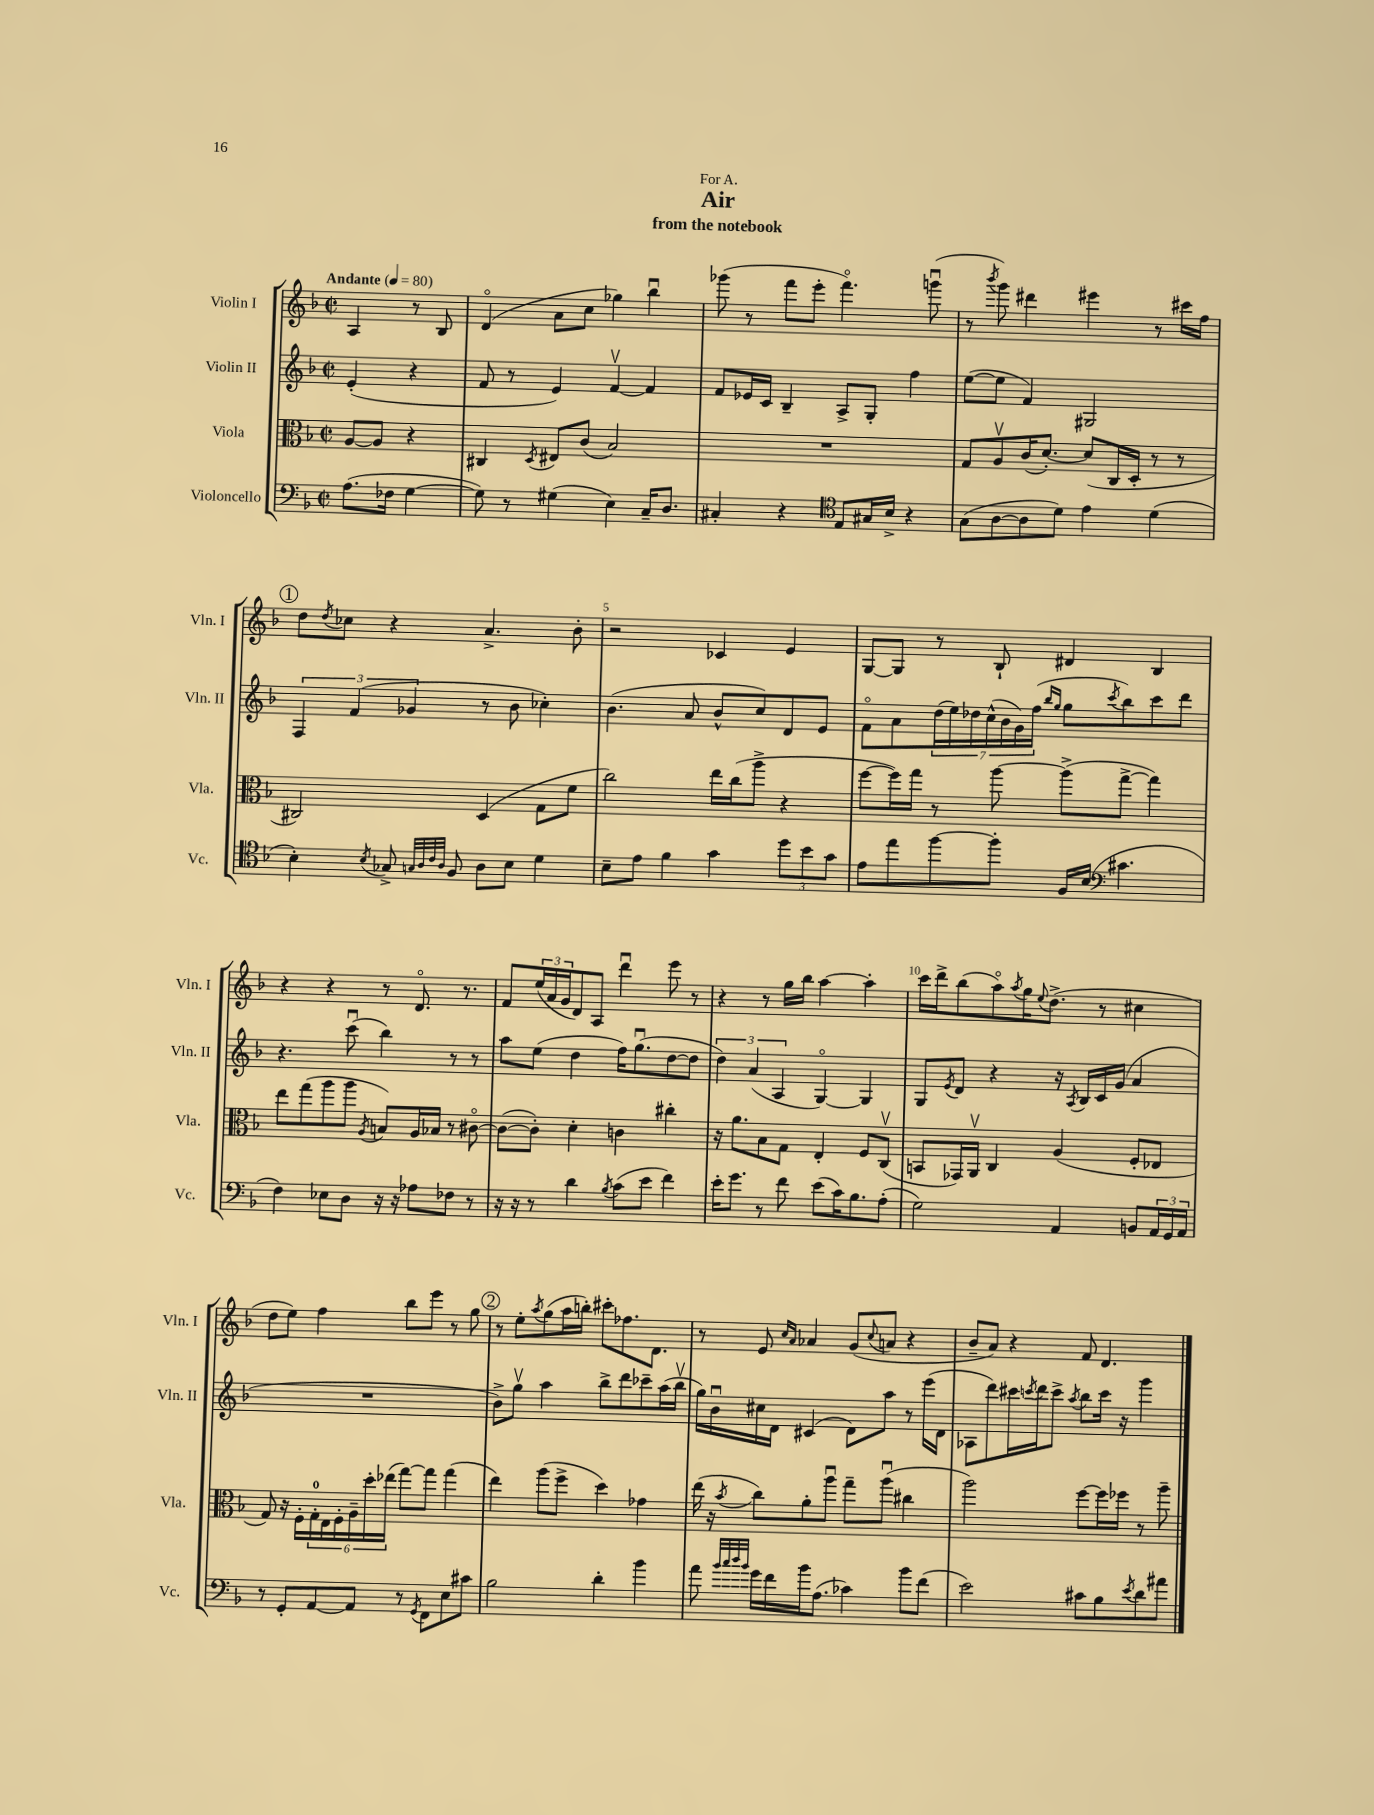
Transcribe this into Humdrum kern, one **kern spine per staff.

**kern	**kern	**kern	**kern
*staff4	*staff3	*staff2	*staff1
*clefF4	*clefC3	*clefG2	*clefG2
*k[b-]	*k[b-]	*k[b-]	*k[b-]
*M2/2	*M2/2	*M2/2	*M2/2
*met(c|)	*met(c|)	*met(c|)	*met(c|)
*MM80	*MM80	*MM80	*MM80
(8.A	[8A	(4e'	4A
.	8A]	.	.
16F-	.	.	.
[4G	4r	4r	8r
.	.	.	8B-
=	=	=	=
8G])	4C#	8f	(4do
8r	.	8r	.
.	8qD	.	.
(4G#	8E#	4e)	8a
.	(8c	.	8cc
4E)	2B-)	[4fv	4gg-)
16C~	.	4f]	4bb-u
8.D	.	.	.
=	=	=	=
4C#'	1r	8f	(8ggg-
.	.	16e-	8r
.	.	16c	.
4r	.	4B-~	8fff
.	.	.	8eee'
*clefC4	*	*	*
8E	.	8A^	4.fffo)
16G#	.	8G'	.
16B-^	.	.	.
4r	.	4ff	.
.	.	.	(8gggu
=	=	=	=
(8G	8G	([8ee	8r
.	.	.	8qbbb-
[8A	8Av	8ee]	8ggg)
8A]	(16c	4f)	4ddd#
.	[8.d')	.	.
8d)	.	.	.
4e	(8d]	2G#	4eee#
.	16C	.	.
.	16D'	.	.
(4d	8r	.	8r
.	8r	.	16ccc#
.	.	.	16ff
=	=	=	=
4B-')	2C#)	6F	8dd
.	.	.	8qdd
.	.	.	8cc-
.	.	(6f	.
8qB-	.	.	.
8G-^	.	.	4r
.	.	6g-	.
32qqG	.	.	.
32qqA	.	.	.
32qqc	.	.	.
32qqA	.	.	.
8F	.	.	.
8A	(4D	8r	4.a^
8B-	.	8b-	.
4d	8G	4cc-')	.
.	8f	.	8b-'
=	=	=	=
8B-~	2cc)	(4.b-	2r
8e	.	.	.
4f	.	.	.
.	.	8a	.
4g	16ee	8b-^^	4c-
.	(16cc	.	.
.	8aa^	8cc)	.
12dd	4r	8d	4e
12b-	.	.	.
.	.	8e	.
12g	.	.	.
=	=	=	=
8e	[8ff	8fo	[8G
8ee	16ff])	8a	8G]
.	16gg	.	.
[8ff	8r	(28dd	8r
.	.	28ee)	.
.	.	28dd-	.
.	.	(28cc^^	.
8ff']	[8aa	.	8B-`
.	.	28b-	.
.	.	28g)	.
.	.	(28ff	.
.	.	16qqbb-	.
.	.	16qqgg	.
16F	(8aa^]	8gg	4d#
(16B-	.	.	.
*clefF4	*	*	*
.	.	8qccc	.
4.c#	[8gg^	8bb-)	.
.	4gg])	8ccc	4B-
.	.	8ddd	.
=	=	=	=
4F)	8ee	4.r	4r
.	(8gg	.	.
8E-	8aa	.	4r
8D	8aa	(8cccu	.
.	8qA	.	.
16r	8B)	4bb-)	8r
16r	.	.	.
8A-	16A	.	8.do
.	16B-	.	.
8F-	8r	8r	.
.	.	.	8.r
8r	[8c#o	8r	.
=	=	=	=
16r	(8c#_	8aa	8f
16r	.	.	.
8r	8c#'])	(8ee	(24ee
.	.	.	24a
.	.	.	24g
4d	4d'	4dd	8d)
.	.	.	8A
8qB-	.	.	.
(8c	4c	16ff)	4dddu
.	.	(8.ggu	.
8e	.	.	.
4f)	4cc#'	[8dd	8eee
.	.	8dd]	8r
=	=	=	=
16e'	16r	6dd)	4r
8.g	8.a	.	.
.	.	(6a	.
8r	8B-	.	8r
.	.	6A	.
8f	8G	.	16gg
.	.	.	16bb-
(8e	4E'	[4Go)	[4aa
16c)	.	.	.
8.B-	.	.	.
.	8F	4G]	4aa']
(8A'	(8Cv	.	.
=	=	=	=
2G)	8BB	8G	16ccc
.	.	.	16ddd^
.	.	8qe	.
.	16GG-)	8d	(8bb-
.	16AAv	.	.
.	4C	4r	8aao)
.	.	.	8qaa
.	.	.	16gg
.	.	.	8qqee
.	.	.	(8.dd^
4AA	(4A	16r	.
.	.	8qA	.
.	.	16B-	.
.	.	16c	8r
.	.	(16g	.
8BB	8F'	4a	4cc#
24AA	8E-	.	.
24GG	.	.	.
24AA	.	.	.
=	=	=	=
8r	8G)	1r	8dd
8GG'	16r	.	8ee)
.	16F'	.	.
[8AA	24G'	.	4ff
.	24E	.	.
.	24F'	.	.
8AA]	24A~	.	.
.	24dd'	.	.
.	(24ee-	.	.
8r	[8gg)	.	8bb-
8qGG	.	.	.
8FF	8gg]	.	8eee
8E	(4gg	.	8r
8c#	.	.	8gg
=	=	=	=
2B-	4ee)	8b-^)	8r
.	.	8ggv	8ee'
.	.	.	8qaa
.	(8aa	4aa	(8gg
.	8ff^	.	16aa
.	.	.	16bb')
4d'	4dd)	8bb-^	8ccc#'
.	.	8ddd	8.ff-
4b-	4g-	8ccc-~	.
.	.	.	8.d
.	.	(16aa	.
.	.	16bb-v	.
=	=	=	=
8a	(16ee	16gg)	8r
.	16r	16b-u	.
32qqb-	.	.	.
32qqcc	.	.	.
32qqdd	.	.	.
32qqb-	8qb-	.	.
16g	8cc)	16cc#	8e
16f	.	16d	.
.	.	.	16qqcc
.	.	.	16qqa
16b-	8a'	(4c#	4a-
(8.A	.	.	.
.	8aau	.	.
4c-)	8gg~	8d)	(8g
.	.	.	8qqcc
.	(8aau	8aa	8a
8b-	4cc#	8r	4r
(8f	.	(16eee	.
.	.	16d	.
=	=	=	=
2e)	2aa)	8A-	8b-~
.	.	8ddd)	8a)
.	.	16ccc#	4r
.	.	8qccc	.
.	.	16ddd	.
.	.	8ccc^	.
.	.	8qaa	.
8c#	[8ff	8bb-	8f
8B-	16ff]	16ccc	4.d
.	16ff-	16r	.
8qe	.	.	.
8d	8r	4ggg	.
8a#	8aa~	.	.
==	==	==	==
*-	*-	*-	*-
